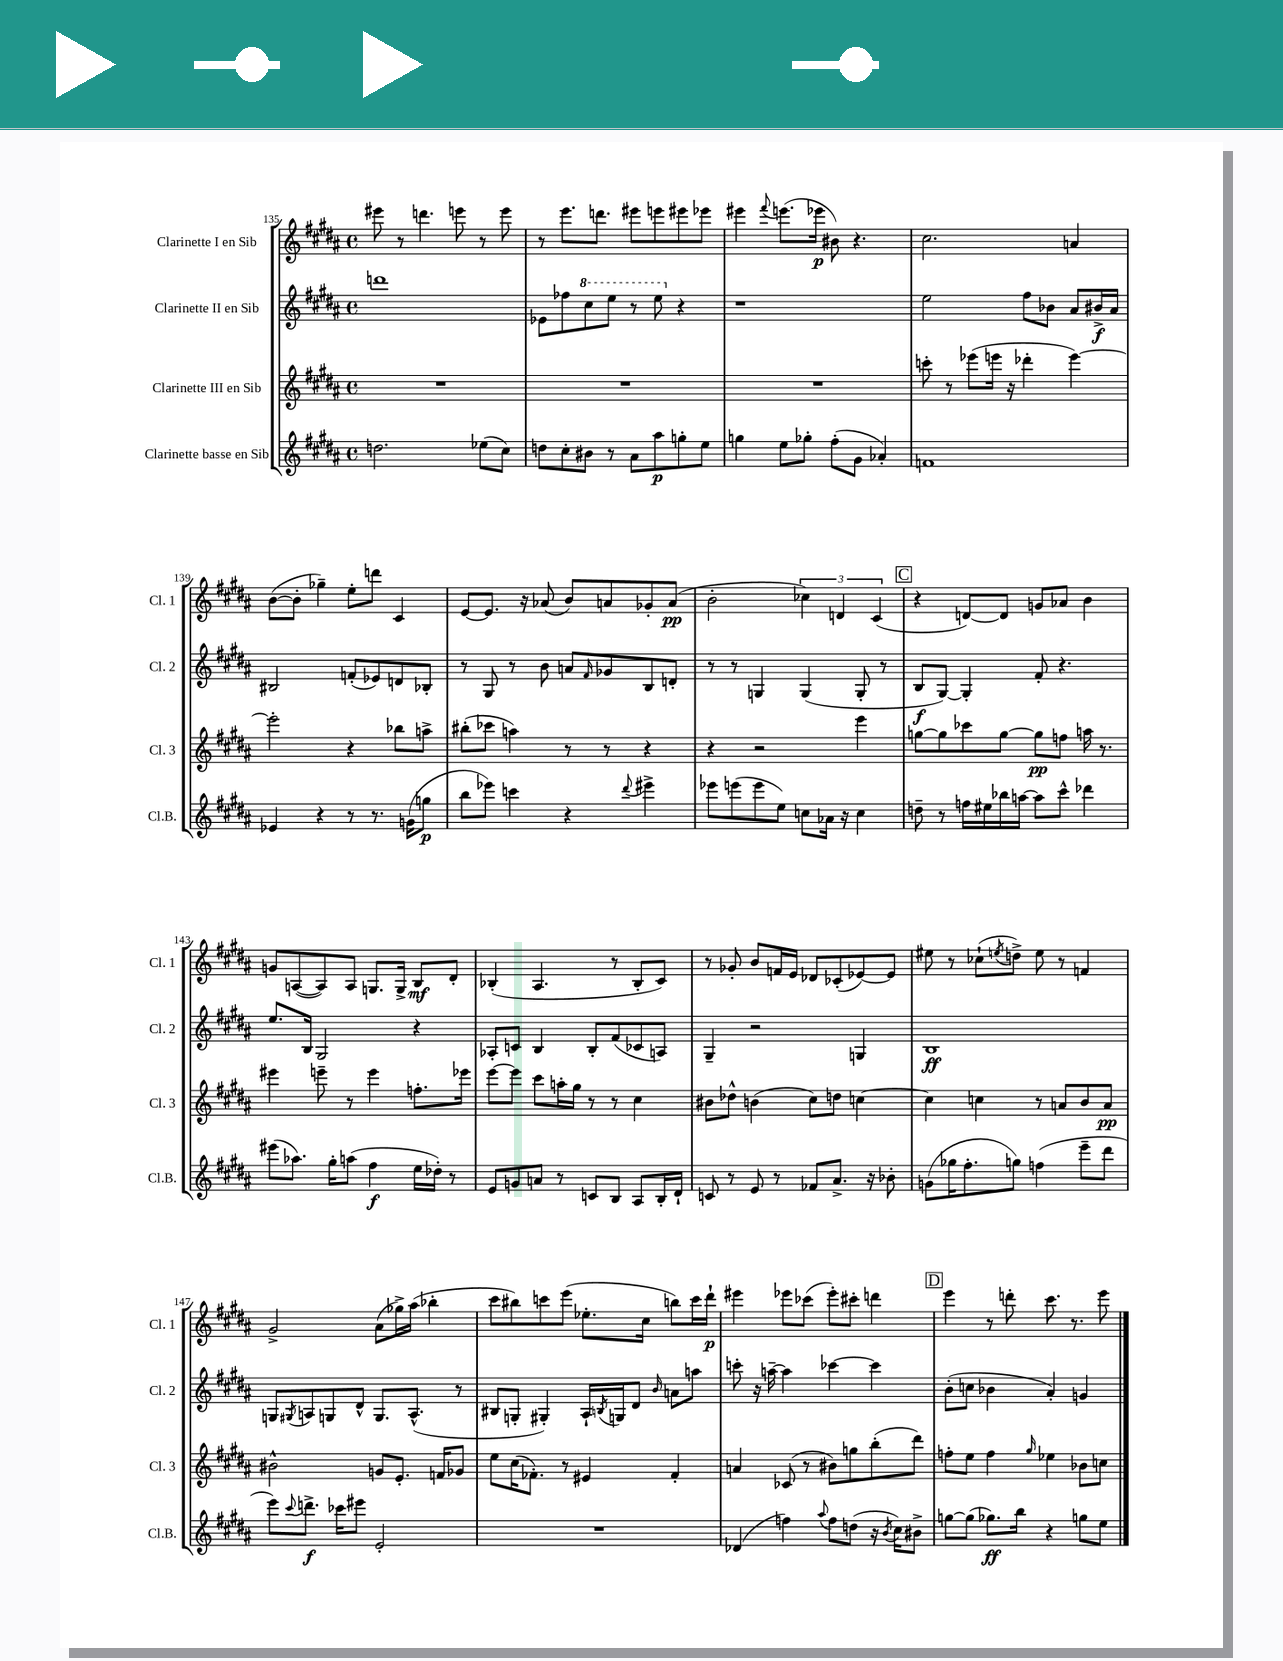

**kern	**dynam	**kern	**dynam	**kern	**dynam	**kern	**dynam
*part4	*part4	*part3	*part3	*part2	*part2	*part1	*part1
*staff4	*staff4	*staff3	*staff3	*staff2	*staff2	*staff1	*staff1
*I"Clarinette basse en Sib	*	*I"Clarinette III en Sib	*	*I"Clarinette II en Sib	*	*I"Clarinette I en Sib	*
*I'Cl.B.	*	*I'Cl. 3	*	*I'Cl. 2	*	*I'Cl. 1	*
*clefG2	*	*clefG2	*	*clefG2	*	*clefG2	*
*k[f#c#g#d#a#]	*	*k[f#c#g#d#a#]	*	*k[f#c#g#d#a#]	*	*k[f#c#g#d#a#]	*
*M4/4	*	*M4/4	*	*M4/4	*	*M4/4	*
*met(c)	*	*met(c)	*	*met(c)	*	*met(c)	*
=135	=135	=135	=135	=135	=135	=135	=135
2.ddn\	.	1r	.	1dddn	.	8eee#X\	.
.	.	.	.	.	.	8r	.
.	.	.	.	.	.	4.dddn\	.
.	.	.	.	.	.	8eeen\	.
(8ee-X\L	.	.	.	.	.	8r	.
8cc#\J)	.	.	.	.	.	8eee\	.
=136	=136	=136	=136	=136	=136	=136	=136
8ddn\L	.	1r	.	8e-X\L	.	8r	.
8cc#'\	.	.	.	8ff-X\	.	8.eee\L	.
*	*	*	*	*8va	*	*	*
8b#X\J	.	.	.	8ccc#\	.	.	.
.	.	.	.	.	.	8.dddn\J	.
8r	.	.	.	8eee\J	.	.	.
8a#\L	.	.	.	8r	.	8eee#X\L	.
8aa#\	p	.	.	8eee\	.	8eeen\	.
*	*	*	*	*X8va	*	*	*
8ggn'\	.	.	.	4r	.	8eee#X\	.
8ee\J	.	.	.	.	.	8eee-X\J	.
=137	=137	=137	=137	=137	=137	=137	=137
4ggn\	.	1r	.	1r	.	4eee#X\	.
.	.	.	.	.	.	8qqfff#/	.
8ee\L	.	.	.	.	.	(8.eeen\L	.
8gg-X'\J	.	.	.	.	.	.	.
.	.	.	.	.	.	16eee-X\Jk	p
(8ff#'\L	.	.	.	.	.	8b#X\)	.
8g#\J	.	.	.	.	.	4.r	.
4a-X'/)	.	.	.	.	.	.	.
=138	=138	=138	=138	=138	=138	=138	=138
1fn	.	8cccn'\	.	2ee\	.	2.cc#\	.
.	.	8r	.	.	.	.	.
.	.	(8eee-X\L	.	.	.	.	.
.	.	16eeen\Jk	.	.	.	.	.
.	.	16r	.	.	.	.	.
.	.	4ddd-X'\	.	8ff#\L	.	.	.
.	.	.	.	8b-X\J	.	.	.
.	.	[4eee\)	.	8a#/L	.	4an/	.
.	.	.	.	16b#X^/L	f	.	.
.	.	.	.	16a#/JJ	.	.	.
!!LO:LB:g=z
=139	=139	=139	=139	=139	=139	=139	=139
4e-X/	.	2eee'\]	.	2B#X/	.	([8b\L	.
.	.	.	.	.	.	8b'\J]	.
4r	.	.	.	.	.	4gg-X~\)	.
8r	.	4r	.	(8fn'/L	.	8ee'\L	.
8.r	.	.	.	8e-X/)	.	8dddn\J	.
.	.	8bb-X\L	.	8dn/	.	4c#/	.
(16gn\KL	.	.	.	.	.	.	.
8ggn\J	p	8aan^\J	.	8B-X'/J	.	.	.
=140	=140	=140	=140	=140	=140	=140	=140
8bb\L	.	(8bb#X'\L	.	8r	.	[8e/L	.
8eee-X\J)	.	8ccc-X\J	.	8G#/	.	8.e/J]	.
4cccn\	.	4aan\)	.	8r	.	.	.
.	.	.	.	.	.	16r	.
.	.	.	.	8b\	.	(8a-X/	.
4r	.	8r	.	8an/L	.	8b/L)	.
.	.	.	.	16qqf#/	.	.	.
.	.	8r	.	8g-X/	.	8an/	.
8qqddd#/	.	.	.	.	.	.	.
4eee#X^\	.	4r	.	8B/	.	8g-X'/	.
.	.	.	.	8dn'/J	.	(8a/J	pp
=141	=141	=141	=141	=141	=141	=141	=141
8eee-X\L	.	4r	.	8r	.	2b'\	.
(8eeen\	.	.	.	8r	.	.	.
8eee\	.	2r	.	4Gn/	.	.	.
8ee\J)	.	.	.	.	.	.	.
8ccn\L	.	.	.	(4G/	.	6cc-X\)	.
16a-X\Jk	.	.	.	.	.	.	.
.	.	.	.	.	.	6dn/	.
16r	.	.	.	.	.	.	.
4cc\	.	4eee\	.	8G'/	.	.	.
.	.	.	.	.	.	(6c#/	.
.	.	.	.	8r	.	.	.
!!LO:REH:place=s1:t=C
=142	=142	=142	=142	=142	=142	=142	=142
8ddn~\	.	[8ggn\L	.	8B/L	f	4r	.
8r	.	8gg\]	.	[8G#/J)	.	.	.
16ffn\LL	.	8ccc-X\	.	4G#'/]	.	[8dn/L)	.
16ee#X\	.	.	.	.	.	.	.
16bb-X\	.	[8gg\J	.	.	.	8d/J]	.
[16aan\JJ	.	.	.	.	.	.	.
8aa\L]	.	8gg\L]	pp	8f#'/	.	8gn/L	.
8ccc#^^\J	.	8ffn\J	.	4.r	.	8a-X/J	.
4ddd-X\	.	16aan\	.	.	.	4b\	.
.	.	8.r	.	.	.	.	.
!!LO:LB:g=z
=143	=143	=143	=143	=143	=143	=143	=143
(8eee#X\L	.	4eee#X\	.	8.ee/L	.	8gn/L	.
8.aa-X\J)	.	.	.	.	.	([8An/	.
.	.	.	.	16B/Jk	.	.	.
.	.	8eeen~\	.	2G#/	.	8A/])	.
16gg#'\KL	.	.	.	.	.	.	.
(8aan\J	.	8r	.	.	.	8A/J	.
4ff#\	f	4eee\	.	.	.	8.Gn/L	.
.	.	.	.	.	.	16G^/Jk	.
16ee\LL	.	8.ffn'\L	.	4r	.	8B/L	mf
16dd-X'\JJ)	.	.	.	.	.	.	.
8r	.	.	.	.	.	8d#'/J	.
.	.	16eee-X\Jk	.	.	.	.	.
=144	=144	=144	=144	=144	=144	=144	=144
8e/L	.	[8eee\L	.	8A-X'/L	.	(4B-X'/	.
8gn/	.	8eee\J]	.	8cn/J	.	.	.
8an/J	.	8ccc#\L	.	4B/	.	4.A#/	.
8r	.	16aan'\L	.	.	.	.	.
.	.	16gg#\JJ	.	.	.	.	.
8cn/L	.	8r	.	8B'/L	.	.	.
8B/J	.	8r	.	(8f#/	.	8r	.
8A#/L	.	4cc#\	.	8c-X/	.	8B-'/L	.
16B'/L	.	.	.	8An/J)	.	8c#/J)	.
16d#`/JJ	.	.	.	.	.	.	.
=145	=145	=145	=145	=145	=145	=145	=145
8cn/	.	8b#X\L	.	4G#~/	.	8r	.
8r	.	8dd-X^^\J	.	.	.	8g-X'/	.
8e/	.	(4bn\	.	2r	.	8b/L	.
8r	.	.	.	.	.	16fn/L	.
.	.	.	.	.	.	16e/JJ	.
8f-X/L	.	8cc#\L)	.	.	.	8d-X/L	.
8.a#^/J	.	8ddn\J	.	.	.	(8c-X'/	.
.	.	[4ccn\	.	4Gn/	.	[8e-X/)	.
16r	.	.	.	.	.	.	.
8b-X'\	.	.	.	.	.	8e-/J]	.
=146	=146	=146	=146	=146	=146	=146	=146
(8gn\L	.	4cc\]	.	1B	ff	8ee#X\	.
16gg-X\K	.	.	.	.	.	8r	.
8.ff#'\	.	.	.	.	.	.	.
.	.	4ccn\	.	.	.	(8cc-X`\L	.
.	.	.	.	.	.	8qeen/	.
8ggn\J)	.	.	.	.	.	8ddn^\J)	.
(4ffn\	.	8r	.	.	.	8ee\	.
.	.	8an/L	.	.	.	8r	.
8eee~\L	.	8b/	.	.	.	4fn/	.
8ddd#\J	.	8a/J	pp	.	.	.	.
!!LO:LB:g=z
=147	=147	=147	=147	=147	=147	=147	=147
8eee\L)	.	2b#X^^\	.	8Gn/L	.	2g#^/	.
8qqccc#/	.	.	.	8qG#X/	.	.	.
8.dddn^\J	f	.	.	8An/	.	.	.
.	.	.	.	8Gn/	.	.	.
16ccc-X\KL	.	.	.	.	.	.	.
8eee#X\J	.	.	.	8d#^^/J	.	.	.
2e'/	.	8gn/L	.	8.G/L	.	(8a#\L	.
.	.	8.e'/J	.	.	.	16gg-X^\L)	.
.	.	.	.	(8.A^^/J	.	(16aa#\JJ	.
.	.	.	.	.	.	4bb-X'\	.
.	.	16fn/KL	.	.	.	.	.
.	.	8g-X/J	.	8r	.	.	.
=148	=148	=148	=148	=148	=148	=148	=148
1r	.	8ee\L	.	8B#X/L	.	8ccc#\L	.
.	.	(16cc#\K	.	8Gn'/J	.	8bb#X\)	.
.	.	8.f-X'\J)	.	.	.	.	.
.	.	.	.	4G#X'/)	.	8cccn\	.
.	.	8r	.	.	.	(8eee\J	.
.	.	4e#X/	.	16A#`/LL	.	8.ee-X'\L	.
.	.	.	.	8qBn/	.	.	.
.	.	.	.	16Gn/J	.	.	.
.	.	.	.	8d#/J	.	.	.
.	.	.	.	.	.	16cc#\Jk	.
.	.	.	.	16qqb/	.	.	.
.	.	4f-'/	.	8an\L	.	8bbn\L)	.
.	.	.	.	8aan\J	.	16ccc\L	.
.	.	.	.	.	.	16ddd#`\JJ	p
=149	=149	=149	=149	=149	=149	=149	=149
(4d-X/	.	4an/	.	8cccn'\	.	4eee#X\	.
.	.	.	.	16r	.	.	.
.	.	.	.	[16aan~\	.	.	.
4ffn\)	.	(8c-X/	.	4aa\]	.	8eee-X\L	.
.	.	8r	.	.	.	(8ccc-X\J	.
8qqaa#/	.	.	.	.	.	.	.
8ff\L	.	8b#X\L)	.	[4ccc-X\	.	8eee-'\L)	.
(8ddn\J	.	8ggn\	.	.	.	8ccc#X'\J	.
16r	.	(8bb'\	.	4ccc-\]	.	4dddn\	.
8qb/	.	.	.	.	.	.	.
16cc#\KL)	.	.	.	.	.	.	.
8b#X^\J	.	8ddd#\J)	.	.	.	.	.
!!LO:REH:place=s1:t=D
=150	=150	=150	=150	=150	=150	=150	=150
[8ggn\L	.	8ffn'\L	.	(8b'\L	.	4eee\	.
(8gg\J]	.	8ee\J	.	8ccn\J	.	.	.
8.gg-X\L)	ff	4ff\	.	4b-X\	.	8r	.
.	.	.	.	.	.	8dddn'\	.
16bb\Jk	.	.	.	.	.	.	.
.	.	16qqgg#/	.	.	.	.	.
4r	.	4ee-X\	.	4a#'/)	.	8.ccc#\	.
.	.	.	.	.	.	8.r	.
8ggn\L	.	8b-X\L	.	4gn/	.	.	.
8ee\J	.	8ccn\J	.	.	.	8eee\	.
==	==	==	==	==	==	==	==
*-	*-	*-	*-	*-	*-	*-	*-
